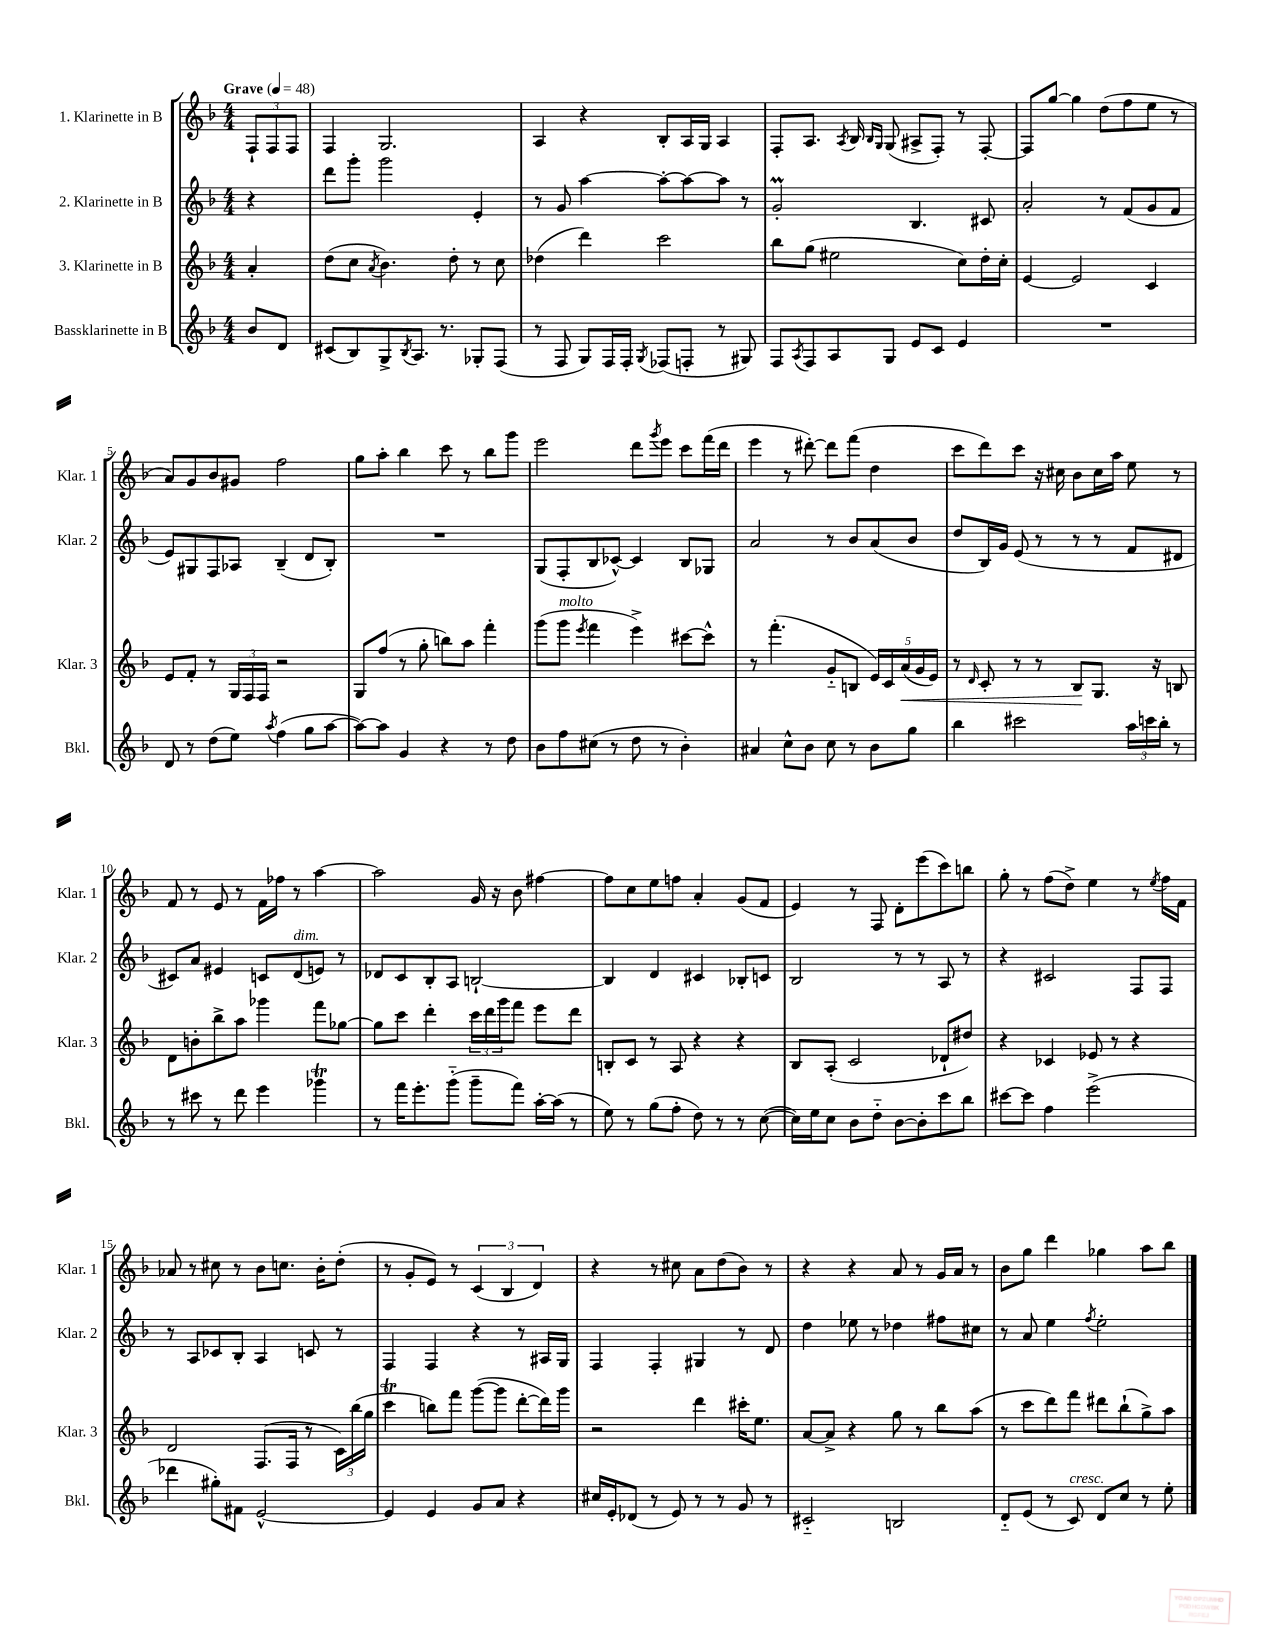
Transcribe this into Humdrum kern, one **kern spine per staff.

**kern	**kern	**dynam	**kern	**kern
*part4	*part3	*part3	*part2	*part1
*staff4	*staff3	*staff3	*staff2	*staff1
*I"Bassklarinette in B	*I"3. Klarinette in B	*	*I"2. Klarinette in B	*I"1. Klarinette in B
*I'Bkl.	*I'Klar. 3	*	*I'Klar. 2	*I'Klar. 1
*clefG2	*clefG2	*	*clefG2	*clefG2
*k[b-]	*k[b-]	*	*k[b-]	*k[b-]
*M4/4	*M4/4	*	*M4/4	*M4/4
*MM48	*MM48	*	*MM48	*MM48
=	=	=	=	=
!	!	!	!	!LO:TX:a:B:t=Grave
8b-/L	4a'/	.	4r	12F`/L
.	.	.	.	12F/
8d/J	.	.	.	.
.	.	.	.	12F/J
=1	=1	=1	=1	=1
(8c#X/L	(8dd\L	.	8ddd\L	4F/
8B-/)	8cc\J	.	8ggg'\J	.
.	8qa/	.	.	.
8G^/	4.b-\)	.	2ggg\	2.G/
8qB-/	.	.	.	.
8.A/J	.	.	.	.
8.r	.	.	.	.
.	8dd'\	.	.	.
8G-X'/L	8r	.	4e'/	.
(8F/J	8cc\	.	.	.
=2	=2	=2	=2	=2
8r	(4dd-X\	.	8r	4A/
8F/	.	.	8g/	.
8G/L)	4ddd\)	.	[4aa\	4r
16F/L	.	.	.	.
16F'/JJ	.	.	.	.
8qG/	.	.	.	.
(8F-X/L	2ccc\	.	8aa'\L_	8B-'/L
8Fn'/J	.	.	8aa\_	16A/L
.	.	.	.	16G/JJ
8r	.	.	8aa\J]	4A/
8G#X/)	.	.	8r	.
=3	=3	=3	=3	=3
8F/L	8bb-\L	.	2gM'/	8F'/L
8qA/	.	.	.	.
8F/	(8gg\J	.	.	8.A/J
8A/	2ee#X\	.	.	.
.	.	.	.	8qA/
.	.	.	.	16B-/
.	.	.	.	16qqB-/LL
.	.	.	.	16qqG/JJ
8G/J	.	.	.	(8G/
8e/L	.	.	4.B-/	8A#X^/L
8c/J	.	.	.	8F'/J)
4e/	8cc\L)	.	.	8r
.	16dd'\L	.	8c#X/	[8F'/
.	16cc'\JJ	.	.	.
=4	=4	=4	=4	=4
1r	[4e/	.	2a'/	8F/L]
.	.	.	.	[8gg/J
.	2e/]	.	.	4gg\]
.	.	.	8r	(8dd\L
.	.	.	(8f/L	8ff\
.	4c/	.	8g/	8ee\J
.	.	.	8f/J	8r
!!LO:LB:g=z
=5	=5	=5	=5	=5
8d/	8e/L	.	8e/L)	8a/L)
8r	8f'/J	.	8G#X/	8g/
(8dd\L	8r	.	8F/	8b-/
8ee\J)	24G/LL	.	8A-X/J	8g#X/J
.	24F/	.	.	.
.	24F/JJ	.	.	.
8qaa/	.	.	.	.
(4ff\	2r	.	(4B-~/	2ff\
8gg\L	.	.	8d/L	.
[8aa\J	.	.	8B-'/J)	.
=6	=6	=6	=6	=6
8aa\L_)	8G/L	.	1r	8gg\L
8aa\J]	(8ff/J	.	.	8aa'\J
4g/	8r	.	.	4bb-\
.	8gg'\	.	.	.
4r	8bbn\L)	.	.	8ccc\
.	8aa\J	.	.	8r
8r	4fff'\	.	.	8bb-\L
8dd\	.	.	.	8ggg\J
=7	=7	=7	=7	=7
8b-\L	(8ggg\L	.	(8G/L	2eee\
!	!LO:TX:a:i:t=molto	!	!	!
8ff\	8ggg\J	.	8F'/	.
.	8qeee/	.	.	.
(8cc#X\J	4fff\	.	8B-/	.
8r	.	.	[8c-X^^/J)	.
8dd\	4eee^\)	.	4c-/]	8ddd\L
.	.	.	.	8qggg/
8r	.	.	.	8eee\J
4b-'\)	[8ccc#X\L	.	8B-/L	8ccc\L
.	8ccc#^^\J]	.	8G-X/J	(16fff\L
.	.	.	.	16ddd\JJ
=8	=8	=8	=8	=8
4a#X/	8r	.	2a/	4eee\
.	(4.fff'\	.	.	.
8cc^^\L	.	.	.	8r
8b-\J	.	.	.	[8ddd#X'\)
8cc\	8g/L	.	8r	8ddd#\L]
8r	8Bn/J	.	8b-/L	(8fff\J
8b-\L	20e/LL)	.	(8a/	4dd\
.	20c/	.	.	.
!	!	!LO:HP:b	!	!
.	(20a/	<	.	.
8gg\J	.	.	8b-/J	.
.	20g/	.	.	.
.	20e/JJ)	.	.	.
=9	=9	=9	=9	=9
4bb-\	8r	.	8dd/L	8ccc\L
.	16qqd/	.	.	.
.	8c'/	.	16B-/L)	8ddd\)
.	.	.	16g/JJ	.
2ccc#X\	8r	.	(8e/	8ccc\J
.	8r	.	8r	16r
.	.	.	.	16cc#X\
.	8B-/L	.	8r	8b-\L
.	8.G/J	[	8r	16cc#\L
.	.	.	.	16aa\JJ
24aa\LL	.	.	8f/L	8ee\
24cccn\	.	.	.	.
.	16r	.	.	.
24bb-'\JJ	.	.	.	.
8r	8Bn/	.	8d#X/J	8r
!!LO:LB:g=z
=10	=10	=10	=10	=10
8r	8d\L	.	8c#X/L)	8f/
8ccc#X\	8bn'\	.	8a/J	8r
8r	8bb-^\	.	4e#X/	8e/
8ddd\	8aa\J	.	.	8r
4eee\	4ggg-X\	.	8cn/L	16f\LL
.	.	.	.	16ff-X\JJ
!	!	!	!LO:TX:a:i:t=dim.	!
.	.	.	(8d/	8r
4ggg-XT\	8fff\L	.	8en/J)	[4aa\
.	[8gg-X\J	.	8r	.
=11	=11	=11	=11	=11
8r	8gg-\L]	.	8d-X/L	2aa\]
16fff\KL	8ccc\J	.	8c/	.
8.eee'\	.	.	.	.
.	4ddd'\	.	8B-'/	.
(8ggg\J	.	.	8A/J	.
8ggg~\L	24ccc\LL	.	[2Bn`/	16g/
.	24ddd\	.	.	.
.	.	.	.	16r
.	24ggg\J	.	.	.
8fff\J)	8fff\J	.	.	8b-\
[16aa'\LL	8eee\L	.	.	[4ff#X\
(16aa\JJ]	.	.	.	.
8r	8ddd\J	.	.	.
=12	=12	=12	=12	=12
8ee\)	8Bn'/L	.	4B/]	8ff#\L]
8r	8c/J	.	.	8cc\
(8gg\L	8r	.	4d/	8ee\
8ff'\J	8A/	.	.	8ffn\J
8dd\)	4r	.	4c#X/	4a'/
8r	.	.	.	.
8r	4r	.	8B-X'/L	(8g/L
([8cc\	.	.	8cn/J	8f/J
=13	=13	=13	=13	=13
16cc\LL])	8B-/L	.	2B-/	4e/)
16ee\J	.	.	.	.
8cc\J	(8A'/J	.	.	.
8b-\L	2c/	.	.	8r
8dd\J	.	.	.	8F/
[8b-\L	.	.	8r	8d'\L
8b-'\]	.	.	8r	(8eee\
8ccc\	8d-X`/L	.	8A/	8ccc\)
8bb-\J	8dd#X/J)	.	8r	8bbn\J
=14	=14	=14	=14	=14
[8ccc#X\L	4r	.	4r	8gg'\
8ccc#\J]	.	.	.	8r
4ff\	4c-X/	.	2c#X/	(8ff\L
.	.	.	.	8dd^\J)
(2eee^\	8e-X/	.	.	4ee\
.	8r	.	.	.
.	4r	.	8F/L	8r
.	.	.	.	8qee/
.	.	.	8F/J	16ff\LL
.	.	.	.	16f\JJ
!!LO:LB:g=z
=15	=15	=15	=15	=15
4ddd-X\	2d/	.	8r	8a-X/
.	.	.	8A/L	8r
8gg#X'\L)	.	.	8c-X/	8cc#X\
8f#X\J	.	.	8B-'/J	8r
[2e^^/	(8.F/L	.	4A/	8b-\L
.	.	.	.	8.ccn\J
.	16F/Jk	.	.	.
.	8r	.	8cn/	.
.	.	.	.	16b-'\KL
.	24c\LL)	.	8r	(8dd'\J
.	(24bb-\	.	.	.
.	24gg\JJ	.	.	.
=16	=16	=16	=16	=16
4e/]	4cccT\	.	4F/	8r
.	.	.	.	8g'/L
4e/	8bbn\L)	.	4F/	8e/J)
.	8fff\J	.	.	8r
8g/L	([8ggg\L	.	4r	(6c/
8a/J	8ggg\J]	.	.	.
.	.	.	.	6B-/
4r	[8ddd'\L	.	8r	.
.	.	.	.	6d/)
.	16ddd\L])	.	16A#X/LL	.
.	16ggg\JJ	.	16G/JJ	.
=17	=17	=17	=17	=17
16cc#X/LL	2r	.	4F/	4r
16e'/J	.	.	.	.
(8d-X/J	.	.	.	.
8r	.	.	4F'/	8r
8e/)	.	.	.	8cc#X\
8r	4ddd\	.	4G#X/	8a\L
8r	.	.	.	(8dd\
8g/	16ccc#X'\KL	.	8r	8b-\J)
.	8.ee\J	.	.	.
8r	.	.	8d/	8r
=18	=18	=18	=18	=18
2c#X/	[8a/L	.	4dd\	4r
.	8a^/J]	.	.	.
.	4r	.	8ee-X\	4r
.	.	.	8r	.
2Bn/	8gg\	.	4dd-X\	8a/
.	8r	.	.	8r
.	8bb-\L	.	8ff#X\L	16g/LL
.	.	.	.	16a/JJ
.	(8aa\J	.	8cc#X\J	8r
=19	=19	=19	=19	=19
8d/L	8r	.	8r	8b-\L
(8e/J	8ccc\L	.	8a/	8gg\J
8r	8ddd\)	.	4ee\	4ddd\
!LO:TX:a:i:t=cresc.	!	!	!	!
8c/)	8fff\J	.	.	.
.	.	.	8qff/	.
8d/L	8ddd#X\L	.	2ee'\	4gg-X\
8cc/J	(8bb-`\	.	.	.
8r	8gg^\)	.	.	8aa\L
8ee'\	8aa\J	.	.	8bb-\J
==	==	==	==	==
*-	*-	*-	*-	*-
